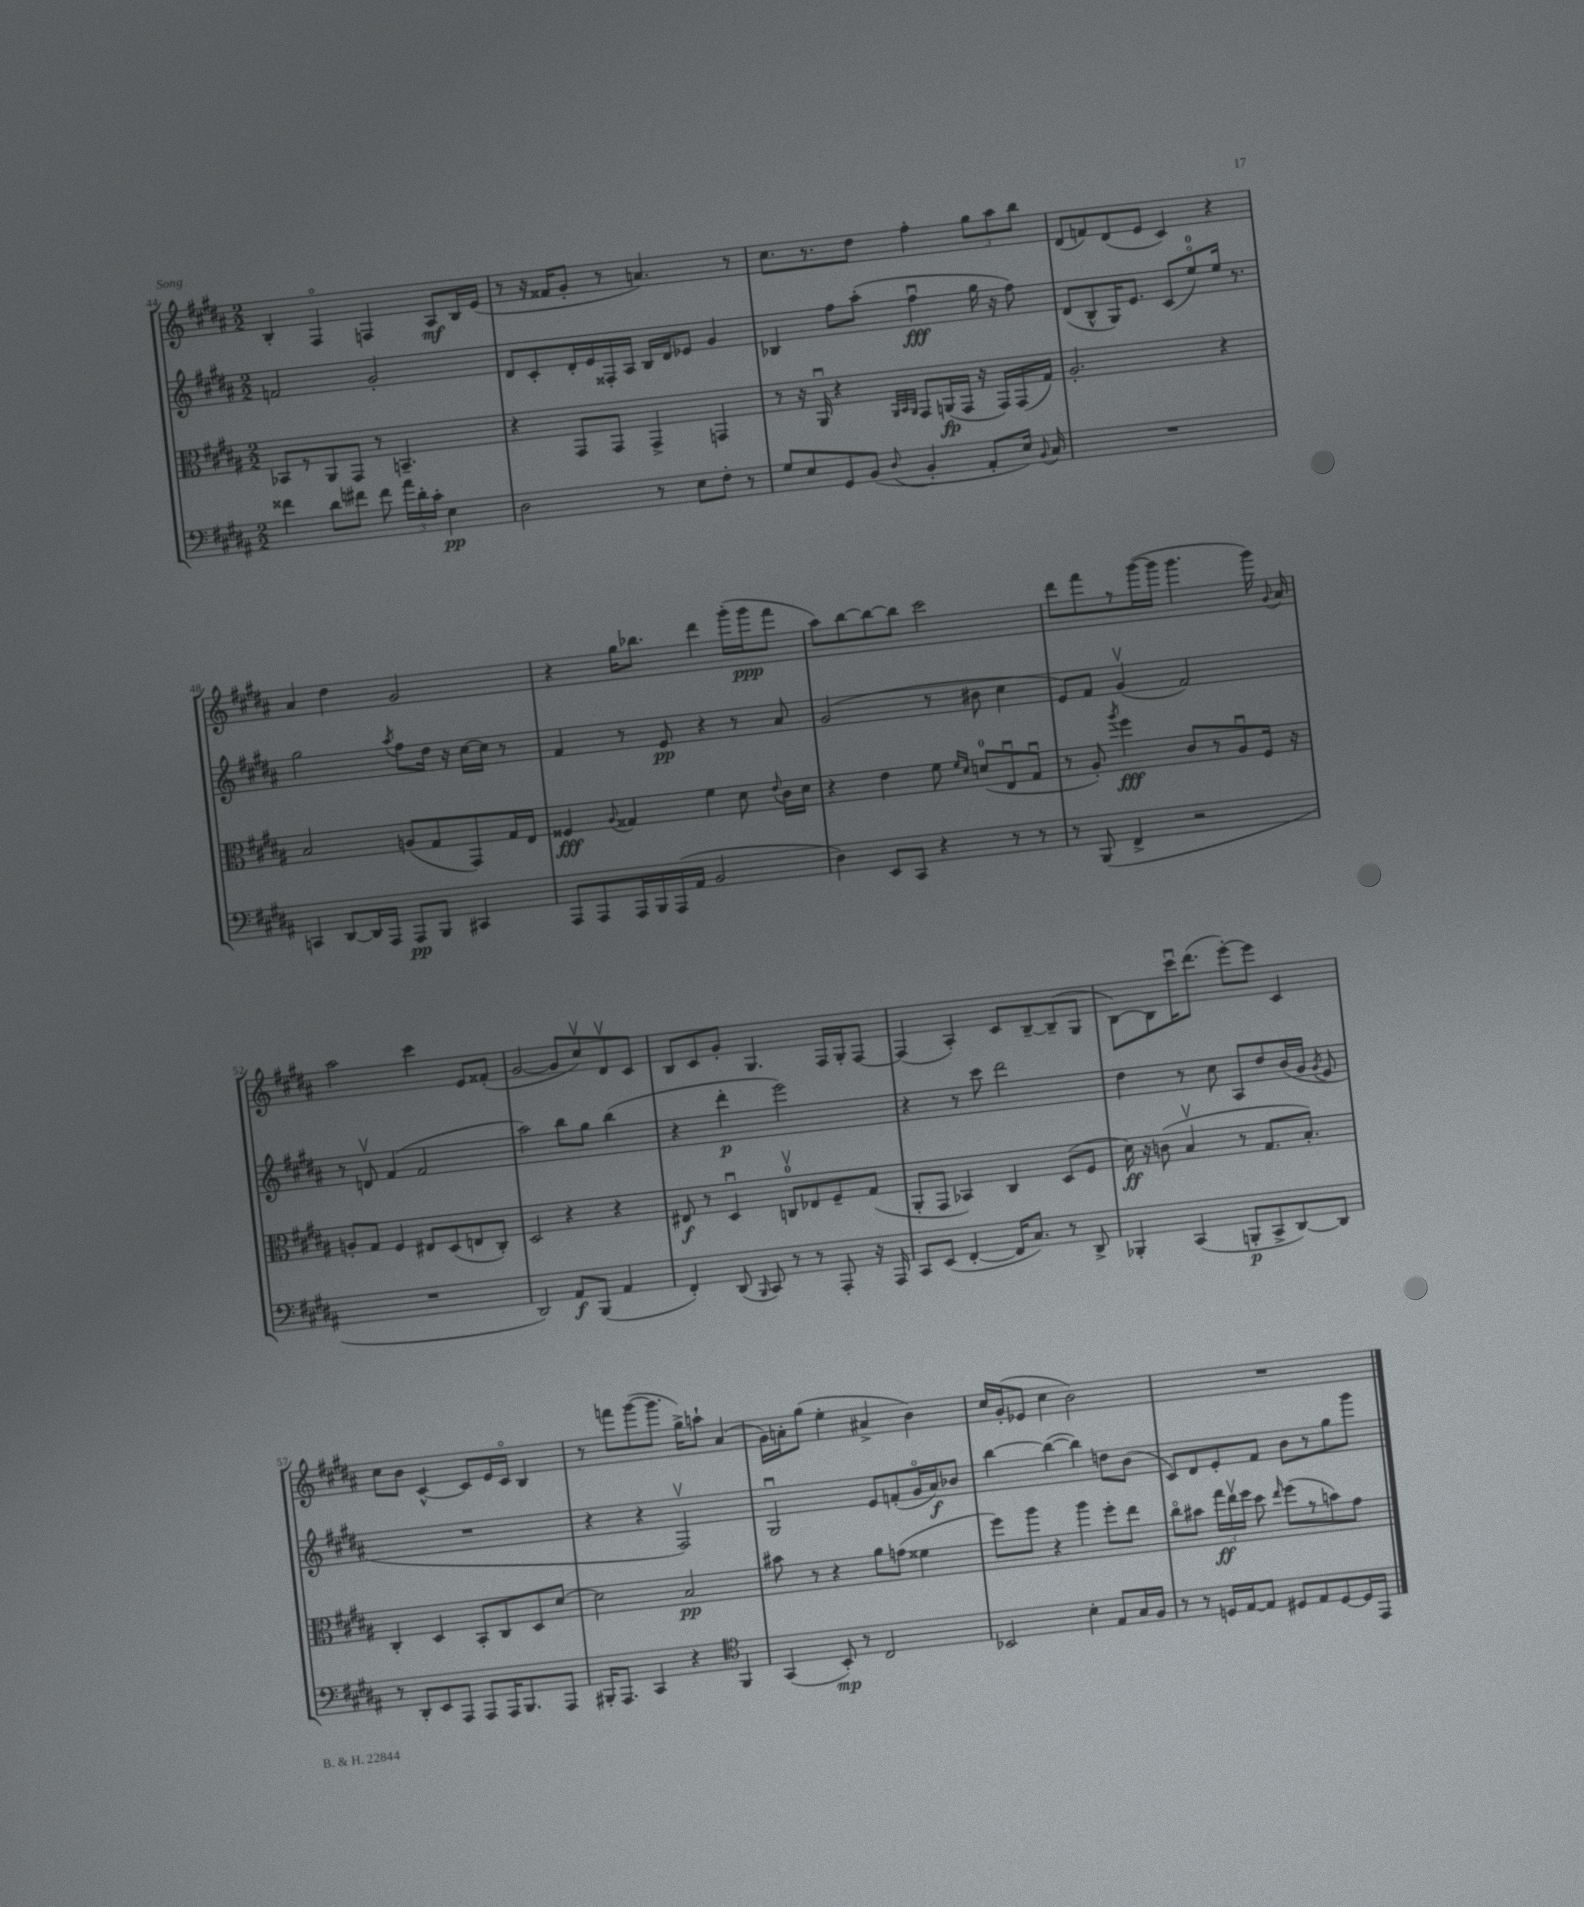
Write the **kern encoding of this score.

**kern	**kern	**kern	**kern
*staff4	*staff3	*staff2	*staff1
*clefF4	*clefC3	*clefG2	*clefG2
*k[f#c#g#d#a#]	*k[f#c#g#d#a#]	*k[f#c#g#d#a#]	*k[f#c#g#d#a#]
*M2/2	*M2/2	*M2/2	*M2/2
4f##	8BB-	2f	4B'
.	8r	.	.
8d#	8AA#	.	4F#o
8f#	8GG#	.	.
8f#	8r	2g#'	4F
24a#	4.BB~	.	.
24d#'	.	.	.
24c#'	.	.	.
4E	.	.	8A#
.	.	.	16B
.	.	.	(16e
=	=	=	=
2D#	4r	8d#	8r
.	.	8c#'	16r
.	.	.	16f##
.	8GG#	16d#'	8g#'
.	.	16e	.
.	8GG#	16F##'	8r
.	.	16A#	.
8r	4GG#^	16B	4.a)
.	.	16d#	.
8E	.	8e-	.
8F#'	4GG	4g#	.
8r	.	.	8r
=	=	=	=
8G#	8r	4B-	8.cc#
8E	16r	.	.
.	16AA#u	.	8.r
8GG#	4r	8ff#	.
(8BB	.	(8aa#'	8dd#
.	32qqAA#	.	.
.	32qqBB	.	.
8qqD#	32qqAA#	.	.
4BB'	8GG#	4ff#u	4ff#'
.	(16AA	.	.
.	16GG#	.	.
8AA#'	16r	16gg#	12gg#
.	16GG#)	16r	.
.	.	.	12aa#
16E)	(16GG#	8ff#)	.
.	.	.	12bb
8qqBB	.	.	.
16C#	16G#)	.	.
=	=	=	=
1r	2.A#'	(8d#	(8d#
.	.	8B^^	8f)
.	.	16G#)	(8d#
.	.	8.e	.
.	.	.	8e
.	.	(8c#	4c#)
.	.	8eeo)	.
.	4r	16ee	4r
.	.	8.r	.
=	=	=	=
4CC	2B	2gg#	4a#
[8DD#	.	.	4dd#
16DD#]	.	.	.
16AAA#	.	.	.
.	.	8qaa#	.
8AAA#	(8A	8ff#	2g#
8BBB	8G#	16dd#	.
.	.	16r	.
4CC#	8GG#)	[16cc#	.
.	.	16cc#]	.
.	16G#	8r	.
.	16E	.	.
=	=	=	=
8AAA#	4F##	4f#	4r
8AAA#	.	.	.
.	8qqA#	.	.
16AAA#	4G##	8r	16gg#
16BBB	.	.	8.bb-
(16AAA#	.	8e	.
16AA#	.	.	.
2BB	4f#	4r	4ddd#
.	8d#	8r	(16ggg#'
.	.	.	16ggg#
.	8qqe	.	.
.	16c#	8a#	8fff#
.	16d#	.	.
=	=	=	=
4D#)	4r	(2g#	8aa#)
.	.	.	[8bb
8EE	4e	.	8bb_
8CC#	.	.	8bb]
4r	8f#	8r	2ccc#
.	16qqf#	.	.
.	16qqd#	.	.
.	(8d	8b#	.
8r	8Eu	4cc#	.
8r	8G#u	.	.
=	=	=	=
8r	8r	8e)	8ddd#
(8BBB	8A#')	8f#	8fff#
.	8qaa#	.	.
4FF#^	4ff#	(4g#v	8r
.	.	.	([16ggg#
.	.	.	16ggg#]
2r	8c#	2f#)	4.ggg#
.	8r	.	.
.	8A#u	.	.
.	16F#	.	16ggg#)
.	.	.	8qqg#
.	16r	.	16a#
=	=	=	=
1r	8A'	8r	2aa#
.	8G#	8dv	.
.	4F#	(4f#	.
.	8E#	2f#	4ccc#
.	(8D#	.	.
.	8E	.	8e
.	8C#')	.	(8f##'
=	=	=	=
2DD#)	2D#	2aa#)	[2g#
8AA#	4r	8bb	8g#]
(8BBB	.	8gg#	8cc#v)
4AA#	4r	(4bb	8d#v
.	.	.	8c#
=	=	=	=
4FF#')	8E#	4r	8B
.	8r	.	8c#
(8DD#	4D#u	4ddd#'	8g#'
16qqBBB	.	.	.
8CC#)	.	.	4.G#
8r	8Cv	2eee)	.
8r	8E-	.	.
8AAA#'	8F#~	.	16F#
.	.	.	16G#'
16r	(8G#	.	[8F#
16AAA#	.	.	.
=	=	=	=
8CC#	8AA#'	4r	(4F#]
(8EE	8GG#	.	.
[4FF#'	4BB-)	8r	4A#')
.	.	8ccc#	.
16FF#]	4C#	2ddd#	8c#
8.C#)	.	.	.
.	.	.	[8B~
8r	(8D#	.	(8B~]
8DD#^	8F#	.	8G#
=	=	=	=
4BBB-'	16d#)	4dd#	[8B)
.	16r	.	.
.	(8c	.	8B]
(4CC#	4Bv	8r	16ccc#u
.	.	.	(8.ddd#
.	.	8cc#	.
8BBB'	8r	8A#	[8eee')
8CC#^	8.G#	8dd#	8eee]
[8DD#)	.	(16b	4c#
.	8.B')	16g#	.
.	.	8qg#	.
8DD#]	.	8e	.
=	=	=	=
8r	4C#'	1r	8cc#
8DD#'	.	.	8b
8EE	4D#	.	[4c#^^
8AAA#	.	.	.
8AAA#	8BB'	.	8c#]
16AAA#	8C#	.	16e
8.BBB	.	.	16c#o
.	8D#	.	4B
8AAA#	[8d#	.	.
=	=	=	=
16BBB#'	2d#]	4r	8r
8.AAA#	.	.	.
.	.	.	8fff
4CC#	.	4r	([8ggg#
.	.	.	8.ggg#]
4r	2B	2F#v)	.
.	.	.	16gg#^)
.	.	.	8aa`
*clefC4	*	*	*
4FF#	.	.	(4a#
=	=	=	=
(4GG#	8b#	2G#u	16g#)
.	.	.	16a'
.	8r	.	(8gg#
8BB')	4r	.	4ee'
8r	.	.	.
2C#	8a#	8e	4a#^
.	(8g	(8f'	.
.	4f##	16g#o	4b)
.	.	16a#)	.
.	.	8b-	.
=	=	=	=
2BB-	8ff#)	[4bb	16cc#
.	.	.	(16g#'
.	8aa#	.	8e-
.	4r	(4bb_	4cc#
4B'	4aa#	4bb])	2b)
8E	8ff#'	8dd	.
16G#	8ee	(8b	.
16F#	.	.	.
=	=	=	=
8r	8cc#o	8c#)	1r
8r	8b#	8d#	.
16D	24gg#	8e'	.
.	24eev	.	.
[16E	.	.	.
.	24ff#	.	.
8E]	8dd#	8f#	.
.	16qqee	.	.
8D#	(8ff#	8b	.
8E	8r	8r	.
[8D#	8b)	8gg#	.
16D#]	8g#	8ggg#	.
16EE	.	.	.
==	==	==	==
*-	*-	*-	*-
